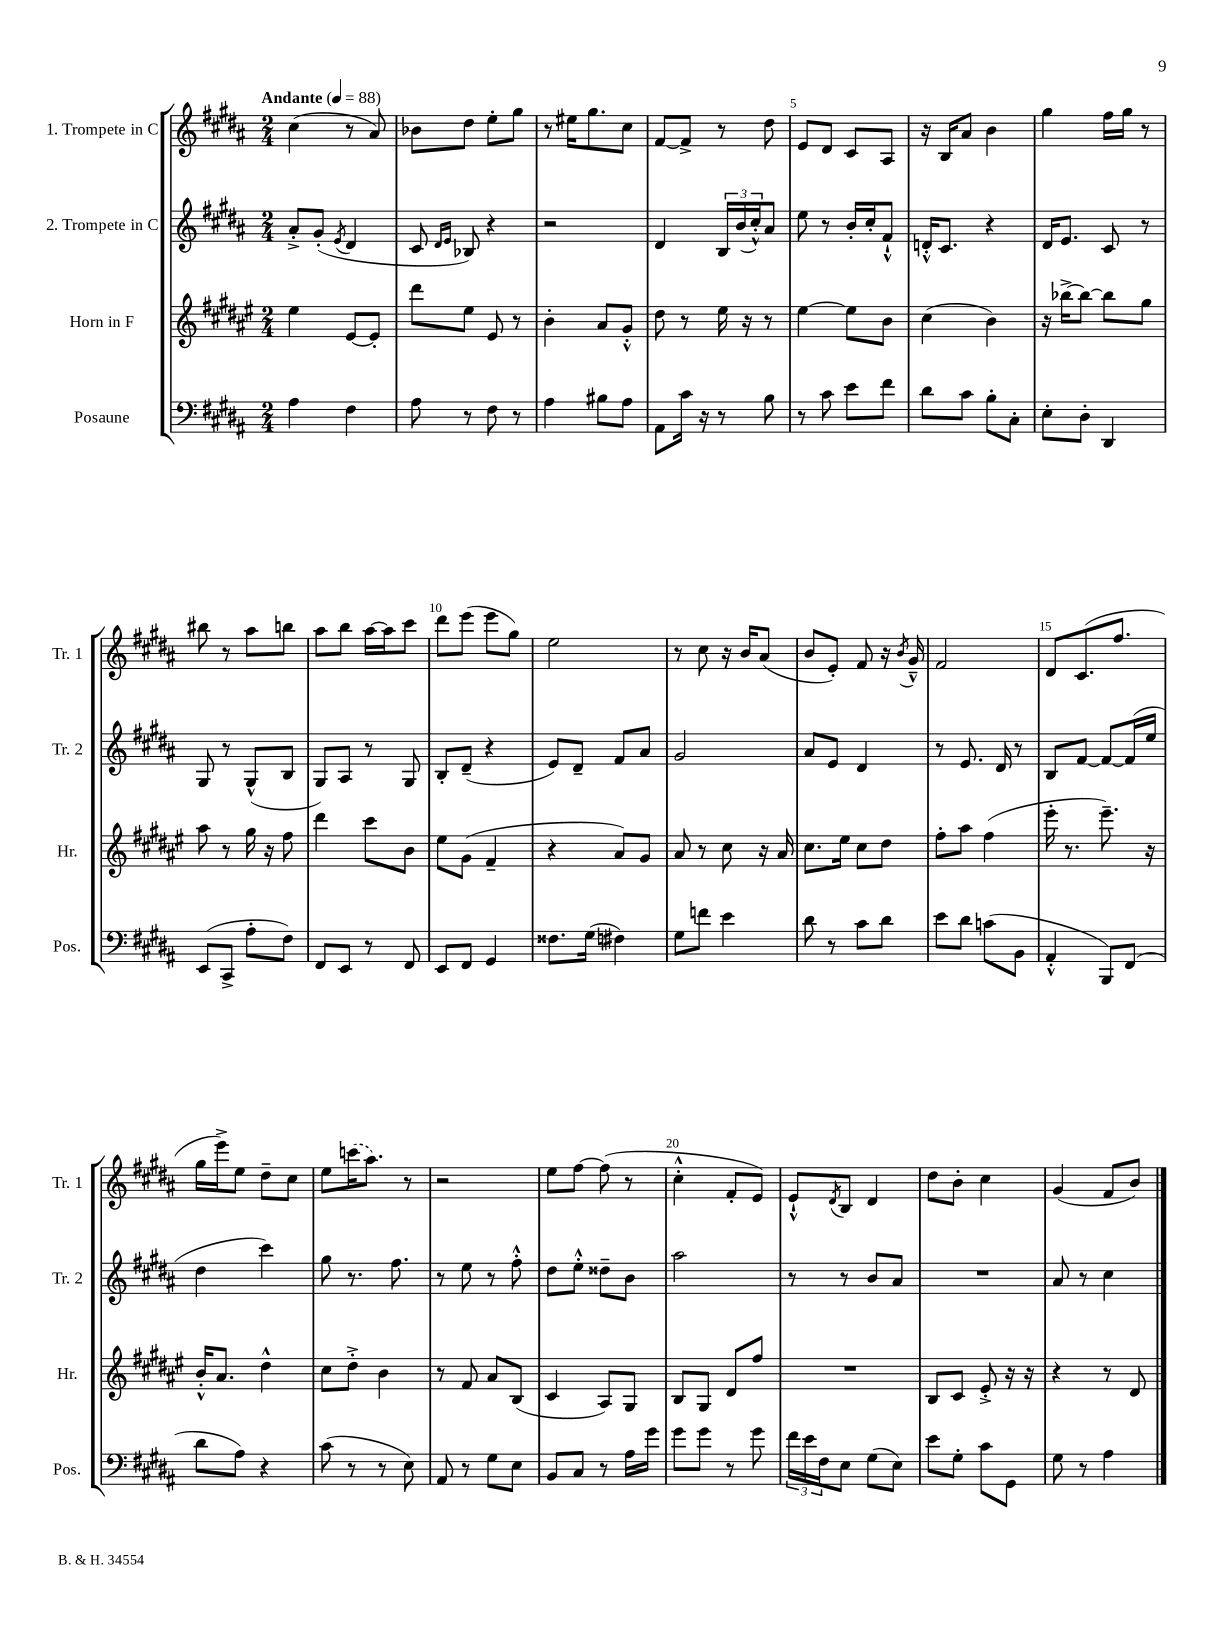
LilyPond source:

<<
\new StaffGroup <<
\new Staff = "s0" \with { instrumentName = "1. Trompete in C" shortInstrumentName = "Tr. 1" } {
    \clef treble \key b \major \numericTimeSignature \time 2/4 \tempo "Andante" 4 = 88
    cis''4( r8 ais'8) |
    bes'8 dis''8 e''8-. gis''8 |
    r8 eis''16 gis''8. cis''8 |
    fis'8~ fis'8-> r8 dis''8 |
    e'8 dis'8 cis'8 ais8 |
    r16 b16 ais'8 b'4 |
    gis''4 fis''16 gis''16 r8 |
    bis''8 r8 ais''8 b''8 |
    ais''8 b''8 ais''16~ ais''16 cis'''8 |
    dis'''8 e'''8( e'''8 gis''8) |
    e''2 |
    r8 cis''8 r16 b'16 ais'8( |
    b'8 e'8-.) fis'8 r16 \acciaccatura { b'8 } gis'16---^ |
    fis'2 |
    dis'8 cis'8.( fis''8. |
    gis''16 e'''16->) e''8 dis''8-- cis''8 |
    e''8 \once \slurDashed c'''16( ais''8.) r8 |
    r2 |
    e''8 fis''8~ fis''8( r8 |
    cis''4-.-^ fis'8-. e'8) |
    e'8-!-^ \acciaccatura { dis'8 } b8 dis'4 |
    dis''8 b'8-. cis''4 |
    gis'4( fis'8 b'8) \bar "|." |
}
\new Staff = "s1" \with { instrumentName = "2. Trompete in C" shortInstrumentName = "Tr. 2" } {
    \clef treble \key b \major \numericTimeSignature \time 2/4
    ais'8-.-> gis'8-.( \acciaccatura { e'8 } dis'4 |
    cis'8 \grace { dis'16 e'16 } bes8) r4 |
    r2 |
    dis'4 \tuplet 3/2 { b16 b'16( cis''16-.-^) } ais'8 |
    e''8 r8 b'16-. cis''16-. fis'8-!-^ |
    d'16-.-^ cis'8. r4 |
    dis'16 e'8. cis'8 r8 |
    gis8 r8 gis8-^( b8 |
    gis8) ais8 r8 gis8 |
    b8-. dis'8--( r4 |
    e'8) dis'8-- fis'8 ais'8 |
    gis'2 |
    ais'8 e'8 dis'4 |
    r8 e'8. dis'16 r8 |
    b8 fis'8~ fis'8~ fis'16( e''16 |
    dis''4 cis'''4) |
    gis''8 r8. fis''8. |
    r8 e''8 r8 fis''8-.-^ |
    dis''8 e''8-.-^ disis''8-- b'8 |
    ais''2 |
    r8 r8 b'8 ais'8 |
    R2 |
    ais'8 r8 cis''4 \bar "|." |
}
\new Staff = "s2" \with { instrumentName = "Horn in F" shortInstrumentName = "Hr." } {
    \clef treble \key fis \major \numericTimeSignature \time 2/4
    eis''4 eis'8~ eis'8-. |
    dis'''8 eis''8 eis'8 r8 |
    b'4-. ais'8 gis'8-.-^ |
    dis''8 r8 eis''16 r16 r8 |
    eis''4~ eis''8 b'8 |
    cis''4( b'4) |
    r16 bes''16~-> bes''8~ bes''8 gis''8 |
    ais''8 r8 gis''16 r16 fis''8 |
    dis'''4 cis'''8 b'8 |
    eis''8 gis'8( fis'4-- |
    r4 ais'8) gis'8 |
    ais'8 r8 cis''8 r16 ais'16 |
    cis''8. eis''16 cis''8 dis''8 |
    fis''8-. ais''8 fis''4( |
    eis'''16-. r8. eis'''8.--) r16 |
    b'16-.-^ ais'8. dis''4-^ |
    cis''8 dis''8-.-> b'4 |
    r8 fis'8 ais'8 b8( |
    cis'4 ais8) gis8 |
    b8 gis8 dis'8 fis''8 |
    R2 |
    b8 cis'8 eis'8-.-> r16 r16 |
    r4 r8 dis'8 \bar "|." |
}
\new Staff = "s3" \with { instrumentName = "Posaune" shortInstrumentName = "Pos." } {
    \clef bass \key b \major \numericTimeSignature \time 2/4
    ais4 fis4 |
    ais8 r8 fis8 r8 |
    ais4 bis8 ais8 |
    ais,8 cis'16 r16 r8 b8 |
    r8 cis'8 e'8 fis'8 |
    dis'8 cis'8 b8-. cis8-. |
    e8-. dis8-. dis,4 |
    e,8( cis,8-> ais8-. fis8) |
    fis,8 e,8 r8 fis,8 |
    e,8 fis,8 gis,4 |
    fisis8. gis16( fis4) |
    gis8 f'8 e'4 |
    dis'8 r8 cis'8 dis'8 |
    e'8 dis'8 c'8( b,8 |
    ais,4-.-^ b,,8) fis,8( |
    dis'8 ais8) r4 |
    cis'8( r8 r8 e8) |
    ais,8 r8 gis8 e8 |
    b,8 cis8 r8 ais16 gis'16 |
    gis'8 gis'8 r8 gis'8 |
    \tuplet 3/2 { fis'16 e'16 fis16 } e8 gis8( e8) |
    e'8 gis8-. cis'8 gis,8 |
    gis8 r8 ais4 \bar "|." |
}
>>
>>
\layout { \context { \Score \override BarNumber.break-visibility = ##(#f #t #t) barNumberVisibility = #(every-nth-bar-number-visible 5) } }
